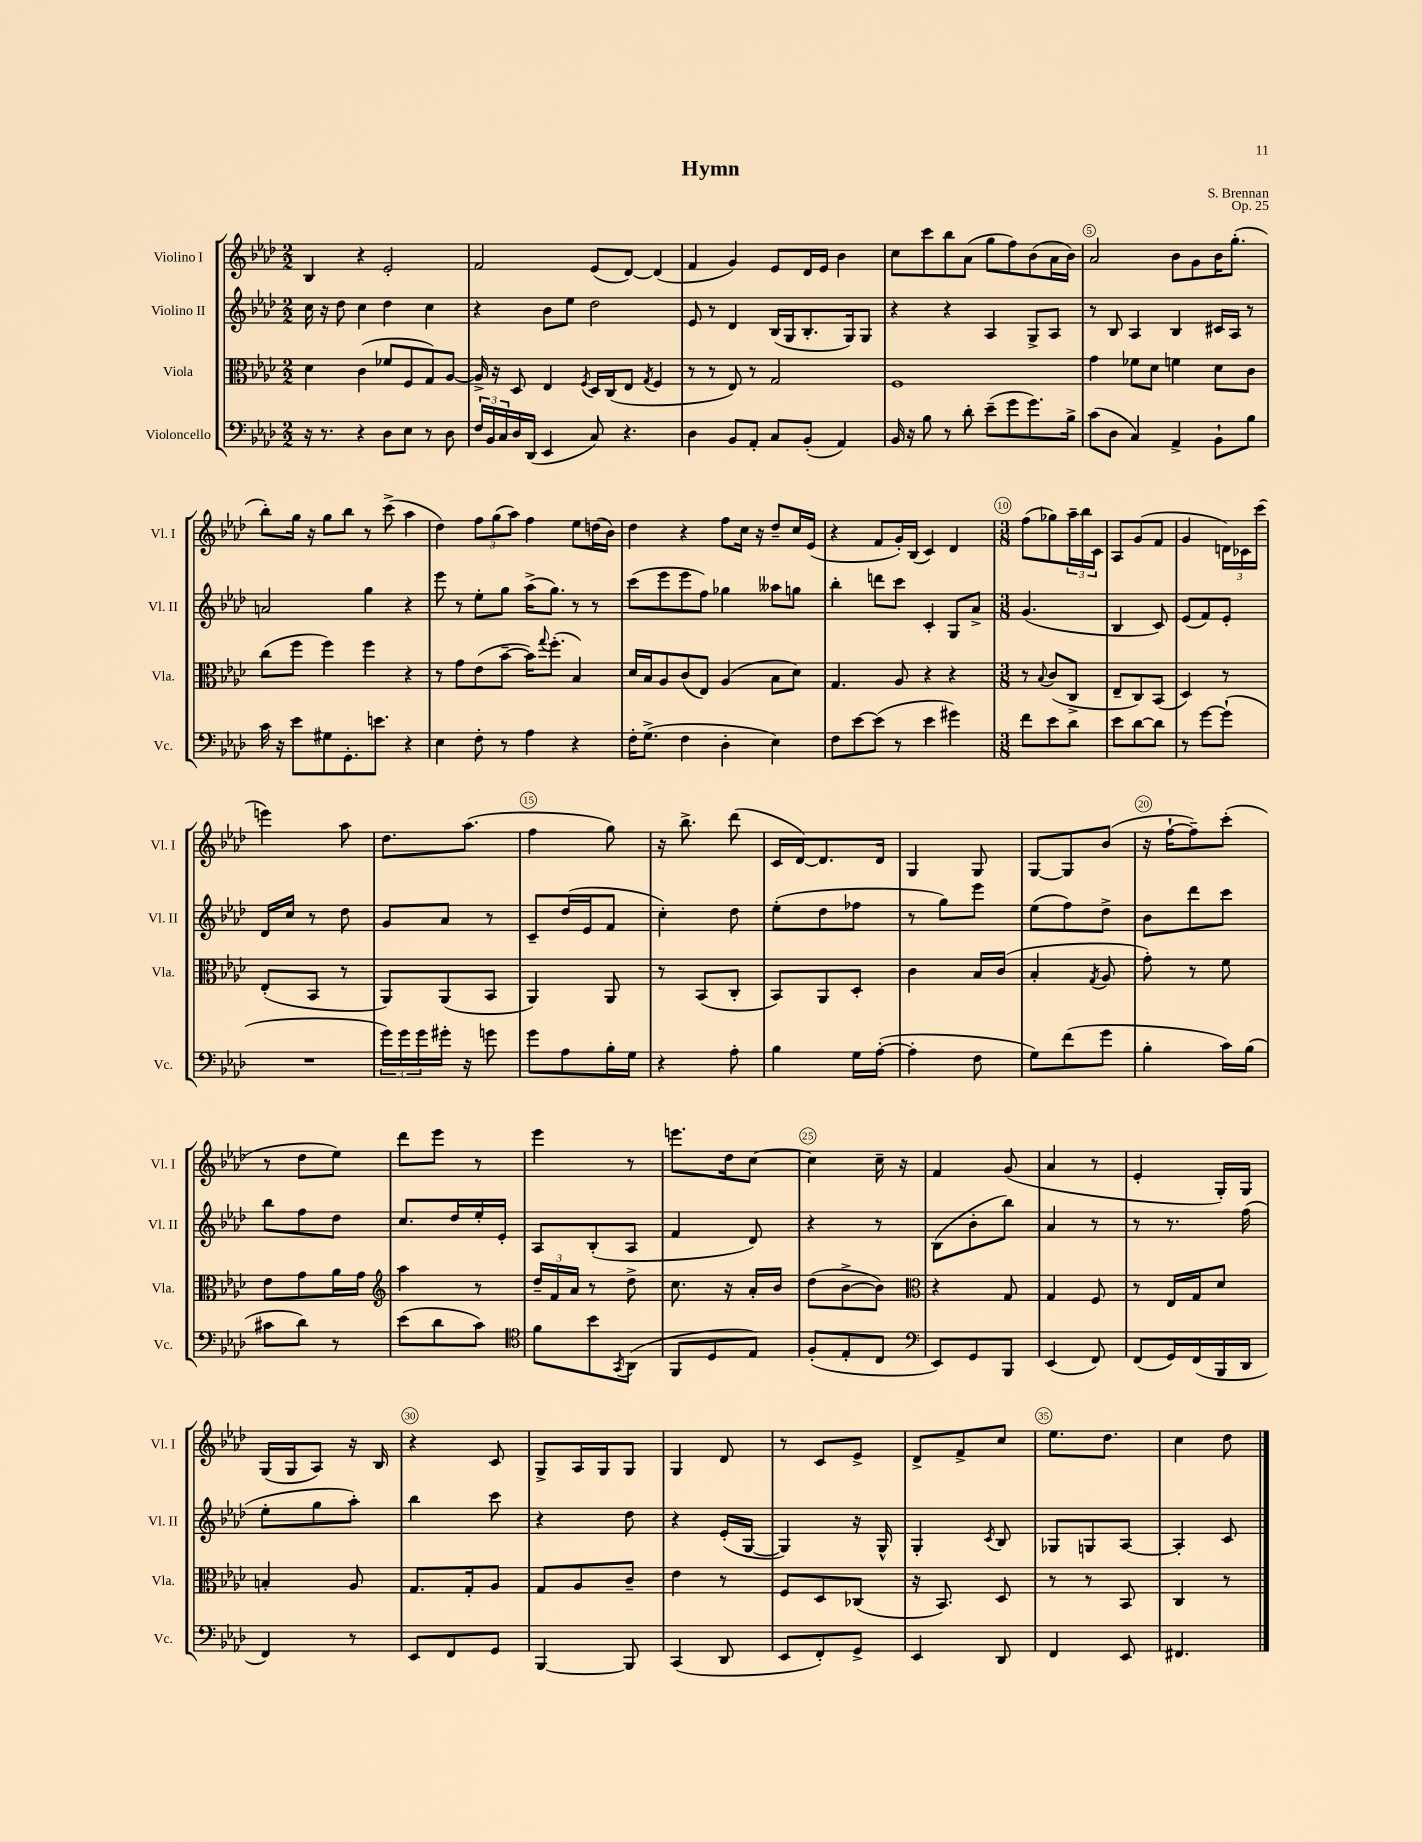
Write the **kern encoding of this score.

**kern	**kern	**kern	**kern
*staff4	*staff3	*staff2	*staff1
*clefF4	*clefC3	*clefG2	*clefG2
*k[b-e-a-d-]	*k[b-e-a-d-]	*k[b-e-a-d-]	*k[b-e-a-d-]
*M2/2	*M2/2	*M2/2	*M2/2
16r	4d-	16cc	4B-
8.r	.	16r	.
.	.	8dd-	.
4r	(4c	4cc	4r
8D-	8f-	4dd-	2e-'
8E-	8F	.	.
8r	8G)	4cc	.
8D-	[8A-	.	.
=	=	=	=
24F	16A-^]	4r	2f
24BB-	.	.	.
.	16r	.	.
24C	.	.	.
16D-	8D-	.	.
(16DD-	.	.	.
4EE-	4E-	8b-	.
.	.	8ee-	.
.	8qF	.	.
8C)	16D-	2dd-	(8e-
.	(16C	.	.
4.r	8E-	.	[8d-)
.	8qG	.	.
.	4F	.	(4d-]
=	=	=	=
4D-	8r	8e-	4f
.	8r	8r	.
8BB-	8E-)	4d-	4g)
8AA-'	8r	.	.
8C	2G	(16B-	8e-
.	.	16G	.
(8BB-'	.	8.B-'	16d-
.	.	.	16e-
4AA-)	.	.	4b-
.	.	16G)	.
.	.	8G	.
=	=	=	=
16BB-	1F	4r	8cc
16r	.	.	.
8B-	.	.	8ccc
8r	.	4r	8bb-
8d-'	.	.	(8a-
(8e-~	.	4A-	8gg
8g	.	.	8ff)
8.g)	.	8G^	(8b-
.	.	8A-	16a-
16B-^	.	.	16b-)
=	=	=	=
(8c	4g	8r	2a-
8D-	.	8B-	.
4C)	8f-	4A-	.
.	8d-	.	.
4AA-^	4f	4B-	8b-
.	.	.	8g
8BB-`	8d-	16c#	16b-
.	.	16A-	(8.gg'
8B-	8c	8r	.
=	=	=	=
16c	(8cc	2a	8bb-')
16r	.	.	.
8e-	8ff	.	16gg
.	.	.	16r
8G#	4ff)	.	8gg
8.GG'	.	.	8bb-
.	4ff	4gg	8r
8.e	.	.	.
.	.	.	(8ccc^
4r	4r	4r	4aa-
=	=	=	=
4E-	8r	8eee-	4dd-)
.	8g	8r	.
8F'	(8e-	8ee-'	12ff
.	.	.	(12gg
8r	[8b-~	8gg	.
.	.	.	12aa-)
4A-	16b-])	(16aa-^	4ff
.	8qqgg	.	.
.	(8.ff'	8.gg)	.
4r	4B-)	8r	8ee-
.	.	8r	(16dd
.	.	.	16b-)
=	=	=	=
16F'	16d-	(8ccc	4dd-
(8.G^	16B-	.	.
.	8A-	8eee-	.
4F	(8c	8eee-	4r
.	8E-)	8ff)	.
4D-'	(4A-	4gg-	8ff
.	.	.	16cc
.	.	.	16r
4E-)	8B-	8aa--	8dd-~
.	8d-)	8gg	16cc
.	.	.	(16e-
=	=	=	=
8F	4.G	4bb-'	4r
[8e-	.	.	.
(8e-]	.	8ddd	8f
8r	8A-	8ccc	16g')
.	.	.	(16B-
4e-	4r	4c'	4c)
4g#)	4r	8G	4d-
.	.	8a-^	.
=	=	=	=
*M3/8	*M3/8	*M3/8	*M3/8
8f	8r	(4.g	(8ff
.	8qqB-	.	.
8e-	(8c	.	8gg-)
8d-	8C^	.	24aa-~
.	.	.	24bb-
.	.	.	24c
=	=	=	=
8e-	8E-~	4B-	8A-
[8d-	8C)	.	(8g
8d-]	(8BB-	8c)	8f
=	=	=	=
8r	4D-)	(8e-	4g
[8g	.	8f)	.
(8g`]	8r	8e-'	24d)
.	.	.	24c-
.	.	.	(24ccc
=	=	=	=
4.r	(8E-'	16d-	4eee)
.	.	16cc	.
.	8BB-	8r	.
.	8r	8dd-	8aa-
=	=	=	=
24g)	8AA-)	8g	8.dd-
24g	.	.	.
24g	.	.	.
16g#'	(8AA-	8a-	.
16r	.	.	(8.aa-
8g	8BB-	8r	.
=	=	=	=
8g	4AA-)	8c~	4ff
8A-	.	(16dd-	.
.	.	16e-	.
16B-'	8AA-	8f	8gg)
16G	.	.	.
=	=	=	=
4r	8r	4cc')	16r
.	.	.	8.bb-^
.	(8BB-	.	.
8A-'	8C'	8dd-	(8ddd-
=	=	=	=
4B-	8BB-)	(8ee-'	16c
.	.	.	[16d-)
.	8AA-	8dd-	8.d-]
16G	8D-'	8ff-	.
([16A-'	.	.	16d-
=	=	=	=
4A-']	4c	8r	4G
.	.	8gg)	.
8F	16B-	8eee-	8G
.	(16c	.	.
=	=	=	=
8G)	4B-'	(8ee-	[8G
(8f	.	8ff)	8G]
.	8qG	.	.
8g	8A-	8dd-^	(8b-
=	=	=	=
4B-'	8g')	8b-	16r
.	.	.	[16ff`
.	8r	8ddd-	8ff~])
16c)	8f	8ccc	(8ccc'
(16B-	.	.	.
=	=	=	=
8c#	8e-	8bb-	8r
8d-)	8g	8ff	8dd-
8r	16a-	8dd-	8ee-)
.	16g	.	.
=	=	=	=
*	*clefG2	*	*
(8e-	4aa-	8.cc	8ddd-
8d-	.	.	8eee-
.	.	16dd-	.
8c)	8r	16ee-'	8r
.	.	16e-'	.
=	=	=	=
*clefC4	*	*	*
8f	24dd-~	8A-	4eee-
.	24f	.	.
.	24a-	.	.
8b-	8r	(8B-'	.
8qGG	.	.	.
(8AA-	8dd-^	8A-	8r
=	=	=	=
8FF	8.cc	4f	8.eee
8D-	.	.	.
.	16r	.	16dd-
8E-)	16a-'	8d-)	[8cc
.	16b-	.	.
=	=	=	=
(8F'	(8dd-	4r	4cc]
8E-'	[8b-^	.	.
8C	8b-])	8r	16cc~
.	.	.	16r
=	=	=	=
*clefF4	*clefC3	*	*
8EE-)	4r	(8B-	4f
8GG	.	8b-'	.
8BBB-	8G	8bb-)	(8g
=	=	=	=
(4EE-	4G	4a-	4a-
8FF)	8F	8r	8r
=	=	=	=
(8FF	8r	8r	4e-'
16GG)	16E-	8.r	.
(16FF	16G	.	.
16BBB-	8d-	.	16G')
16DD-	.	(16ff	16G
=	=	=	=
4FF)	4B'	8ee-'	(16G
.	.	.	16G
.	.	8gg	8A-)
8r	8A-	8aa-')	16r
.	.	.	16B-
=	=	=	=
8EE-	8.G	4bb-	4r
8FF	.	.	.
.	16G'	.	.
8GG	8A-	8ccc	8c
=	=	=	=
[4BBB-	8G	4r	8G^
.	8A-	.	16A-
.	.	.	16G
8BBB-]	8c~	8dd-	8G
=	=	=	=
(4CC	4e-	4r	4G
8DD-	8r	(16e-'	8d-
.	.	[16G	.
=	=	=	=
8EE-	8F	4G])	8r
8FF')	8D-	.	8c
8GG^	(8C-	16r	8e-^
.	.	16G^^	.
=	=	=	=
4EE-	16r	4G'	8d-^
.	8.BB-)	.	.
.	.	.	8f^
.	.	8qc	.
8DD-	8D-	8B-	8cc
=	=	=	=
4FF	8r	8G-	8.ee-
.	8r	8G	.
.	.	.	8.dd-
8EE-	8BB-	[8A-	.
=	=	=	=
4.FF#	4C	4A-']	4cc
.	8r	8c	8dd-
==	==	==	==
*-	*-	*-	*-
